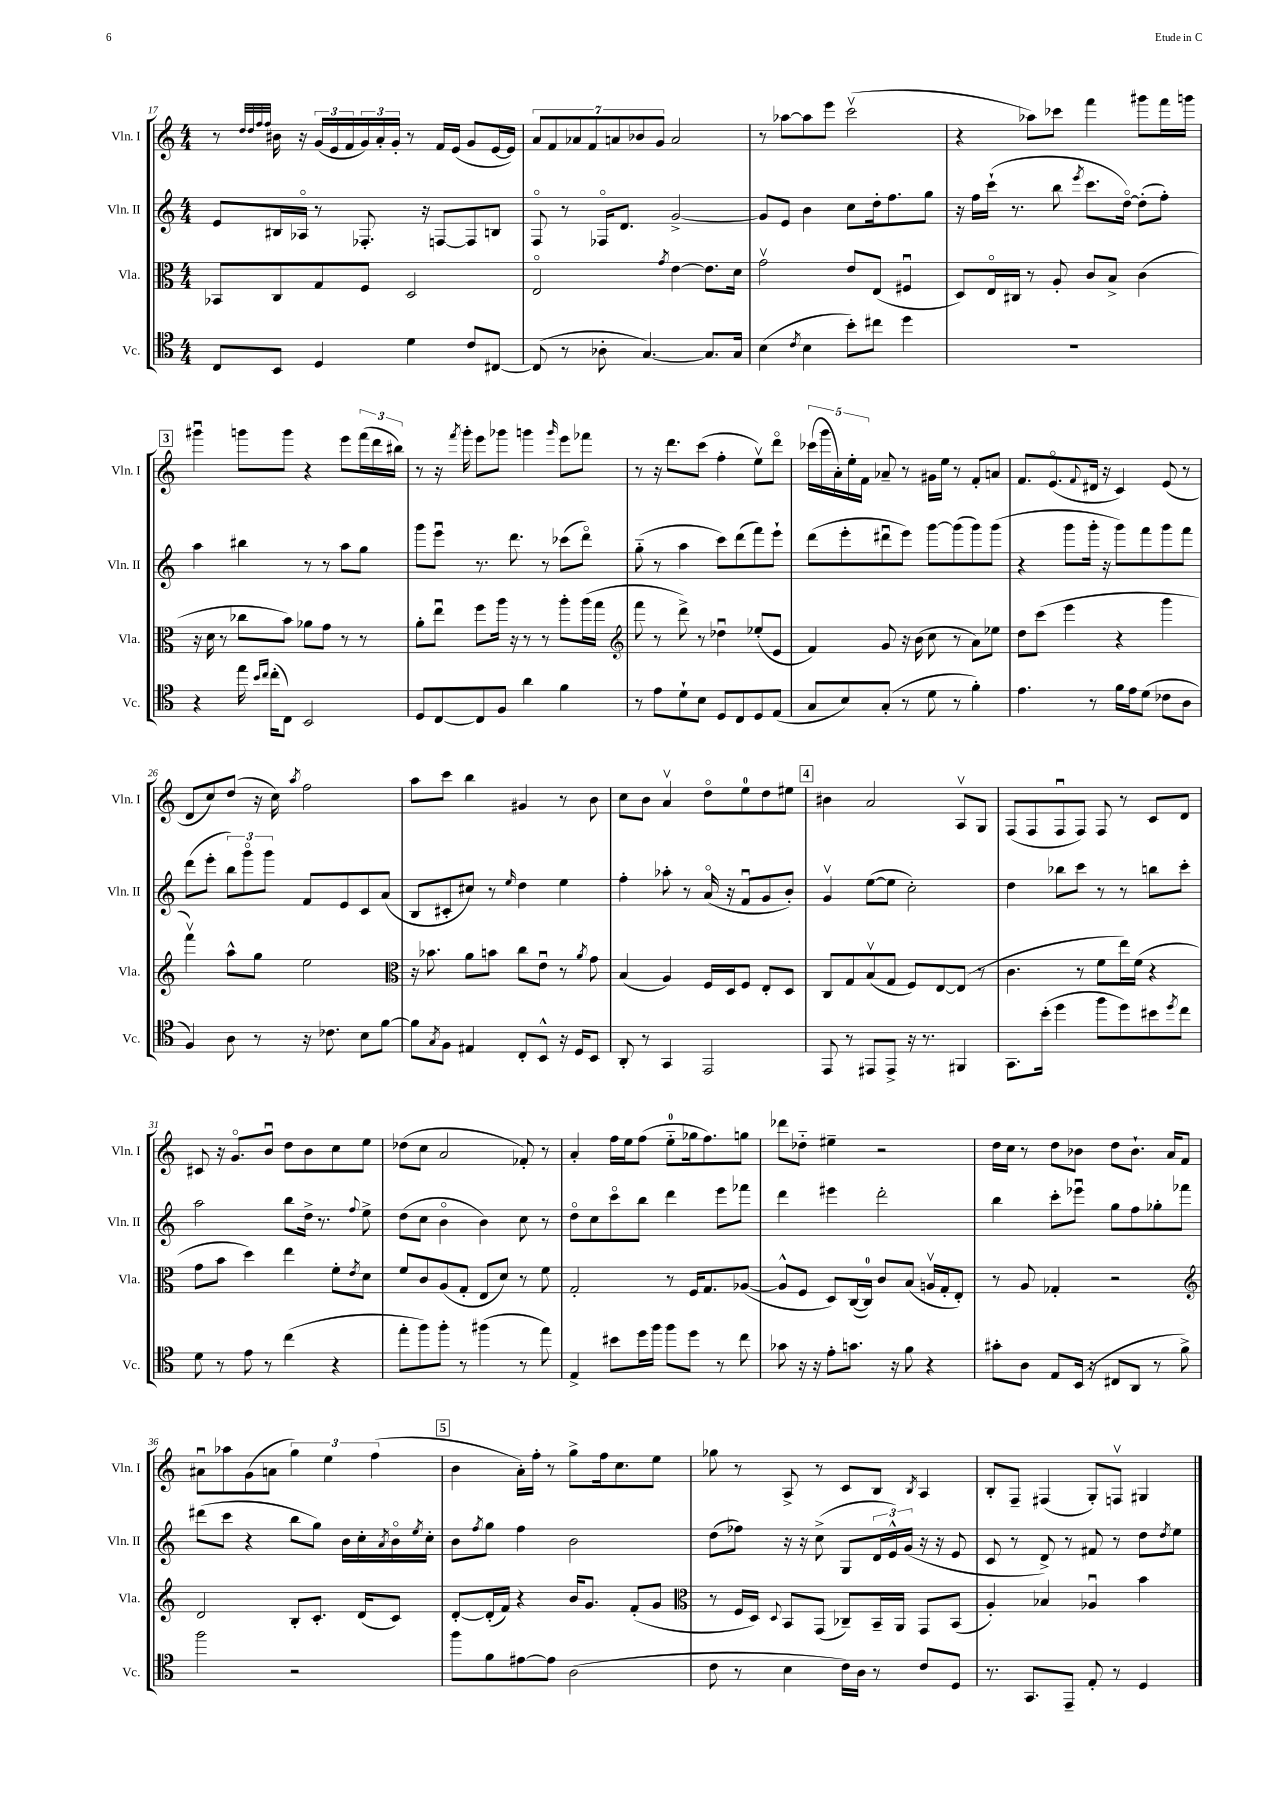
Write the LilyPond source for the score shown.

<<
\new StaffGroup <<
\new Staff = "s0" \with { instrumentName = "Vln. I" shortInstrumentName = "Vln. I" } {
    \clef treble \key c \major \numericTimeSignature \time 4/4
    r8 \grace { d''32 d''32 f''32 f''32 } bis'16 r16 \tuplet 3/2 { g'16( e'16 f'16 } \tuplet 3/2 { g'16) a'16-. g'16-. } r8 f'16 e'16( g'8 e'16~ e'16) |
    \tuplet 7/4 { a'8 f'8 aes'8 f'8 a'8 bes'8 g'8 } a'2 |
    r8 aes''8~ aes''8 e'''8 c'''2\upbow( |
    r4 aes''8) ces'''8 f'''4 gis'''8 f'''16 g'''16 |
    \mark \markup { \box "3" } gis'''4\downbow g'''8 g'''8 r4 e'''8 \tuplet 3/2 { f'''16( d'''16 bis''16) } |
    r8 r16 \acciaccatura { f'''8 } g'''16-. e'''8 ges'''8 g'''4 \grace { g'''16 } e'''8 fes'''8 |
    r8 r16 d'''8. c'''8( f''4-. e''8\upbow) d'''8\flageolet |
    \tuplet 5/4 { ces'''16( g'''16 a'16-.) e''16-. f'16 } aes'8-- r8 gis'16 e''16 r8 f'8-. a'8 |
    f'8. e'8.\flageolet( \appoggiatura { f'8 } dis'16 r16 c'4) e'8( r8 |
    d'8 c''8) d''8( r16 c''16) \acciaccatura { a''8 } f''2 |
    a''8 c'''8 b''4 gis'4 r8 b'8 |
    c''8 b'8 a'4\upbow d''8\flageolet e''8-0 d''8 eis''8 |
    \mark \markup { \box "4" } bis'4 a'2 a8\upbow g8 |
    f8( f8 f8\downbow f8) f8 r8 c'8 d'8 |
    cis'8 r16 g'8.\flageolet b'8\downbow d''8 b'8 c''8 e''8 |
    des''8( c''8 a'2 fes'8-.) r8 |
    a'4-. f''16 e''16 f''8( e''8-0-_ ges''16 f''8.) g''8 |
    des'''8 des''8-_ eis''4-- r2 |
    d''16 c''16 r8 d''8 bes'8 d''8 bes'8.-! a'16 f'8 |
    ais'8\downbow aes''8 g'8( a'8 \tuplet 3/2 { g''4) e''4 f''4( } |
    \mark \markup { \box "5" } b'4 a'16-.) f''16-. r8 g''8-> f''16 c''8. e''8 |
    ges''8 r8 a8-> r8 c'8 b8 \acciaccatura { b8 } a4 |
    b8-. f8-- fis4( g8-.) f8\upbow gis4 \bar "|." |
}
\new Staff = "s1" \with { instrumentName = "Vln. II" shortInstrumentName = "Vln. II" } {
    \clef treble \key c \major \numericTimeSignature \time 4/4
    e'8 bis16 aes16\flageolet r8 fes8.-. r16 f8~ f8 b8 |
    f8\flageolet r8 fes16\flageolet d'8. g'2~-> |
    g'8 e'8 b'4 c''8 d''16-. f''8. g''8 |
    r16 f''16 c'''16-!( r8. b''8 \acciaccatura { e'''8 } c'''8. d''16~\flageolet) d''8-.( f''8-.) |
    \mark \markup { \box "3" } a''4 bis''4 r8 r8 a''8 g''8 |
    g'''8 e'''8\downbow r8. d'''8. r8 ces'''8( d'''8\flageolet) |
    g''8-_( r8 a''4 c'''8) d'''8( f'''8) e'''8-! |
    d'''8( e'''8-. dis'''8\downbow e'''8) g'''8~ g'''8( g'''8) g'''8( |
    r4 g'''8 g'''16-. r16 g'''8) f'''8 g'''8 f'''8 |
    d'''8( e'''8-. \tuplet 3/2 { b''8) g'''8\flageolet g'''8 } f'8 e'8 c'8 a'8( |
    b8 cis'8-. cis''8) r8 \grace { e''16 } d''4 e''4 |
    f''4-. aes''8-. r8 a'16\flageolet( r16 f'8\downbow g'8 b'8-.) |
    \mark \markup { \box "4" } g'4\upbow e''8~( e''8 c''2-.) |
    d''4 bes''8 c'''8 r8 r8 b''8 c'''8-. |
    a''2 b''8 d''16-> r8. \appoggiatura { f''8 } e''8-> |
    d''8( c''8 b'4\flageolet b'4) c''8 r8 |
    d''8\flageolet c''8 c'''8\flageolet b''8 d'''4 e'''8 fes'''8 |
    d'''4 eis'''4 d'''2-. |
    b''4 c'''8-. ees'''8\downbow g''8 f''8 ges''8-. fes'''8 |
    dis'''8( c'''8 r4 b''8 g''8) b'16 c''16-. \acciaccatura { a'8 } b'16\flageolet \acciaccatura { e''8 } c''16-. |
    \mark \markup { \box "5" } b'8 \acciaccatura { f''8 } g''8 f''4 b'2 |
    d''8( fes''8) r16 r16 c''8->( g8 \tuplet 3/2 { d'16 e'16-^) g'16( } r16 r16 e'8 |
    c'8 r8 d'8->) r8 fis'8 r8 d''8 \acciaccatura { d''8 } e''8 \bar "|." |
}
\new Staff = "s2" \with { instrumentName = "Vla." shortInstrumentName = "Vla." } {
    \clef alto \key c \major \numericTimeSignature \time 4/4
    bes,8 c8 g8 f8 d2 |
    e2\flageolet \acciaccatura { g'8 } e'4~ e'8. d'16 |
    g'2\upbow e'8 e8( fis4\downbow |
    d8) e16\flageolet cis16 r8 a8-. c'8 b8-> c'4( |
    \mark \markup { \box "3" } r16 d'16 r8 ces''8 b'8) aes'8 g'8 r8 r8 |
    a'8-. e''8\downbow f''8 a''16 r16 r8 r8 a''8-. a''16( g''16 |
    \clef treble f'''8 r8 d'''8->) r8 des''4\downbow ees''8-.( e'8 |
    f'4) g'8 r16 b'16( c''8 r8 a'8) ees''8 |
    d''8 c'''8( e'''4 r4 g'''4 |
    f'''4\upbow) a''8-^ g''8 e''2 |
    \clef alto r16 bes'8. a'8 b'8 c''8 e'8\downbow r8 \acciaccatura { a'8 } g'8 |
    b4( a4) f16 d16 f8 e8-. d8 |
    \mark \markup { \box "4" } c8 g8 b8\upbow( g8 f8) e8~ e8( r8 |
    c'4. r8 f'8 e''16) f'16( r4 |
    g'8 b'8 d''4) e''4 f'8-. \acciaccatura { e'8 } d'8 |
    f'8 c'8 a8( g8-. e8 d'8) r8 f'8 |
    g2-. r8 f16 g8. aes8~( |
    aes8-^ f8 d8) c16~( c16-0) c'8 b8( a16\upbow g16-. e8-.) |
    r8 a8 ges4-. r2 |
    \clef treble d'2 b8-. c'8.-. d'16( c'8) |
    \mark \markup { \box "5" } d'8~-. d'16-.( f'16) r4 b'16 g'8. f'8-.( g'8 |
    \clef alto r8 f16 d16) \appoggiatura { d8 } b,8 g,8( ces8--) b,16-- a,16 g,8 b,8( |
    a4-.) bes4 aes4\downbow b'4 \bar "|." |
}
\new Staff = "s3" \with { instrumentName = "Vc." shortInstrumentName = "Vc." } {
    \clef tenor \key c \major \numericTimeSignature \time 4/4
    c8 b,8 d4 d'4 c'8 cis8~ |
    cis8( r8 aes8-. g4.~) g8. g16 |
    b4( \acciaccatura { c'8 } b4 b'8-.) cis''8 d''4 |
    R1 |
    \mark \markup { \box "3" } r4 e''16 \grace { b'16 c''16 } c''16-.( c8) b,2 |
    d8 c8~ c8 f8 a'4 f'4 |
    r8 e'8 d'8-! b8 d8 c8 d8 e8( |
    g8 b8) g8-.( r8 d'8 r8 f'4-.) |
    e'4. r8 f'16 e'16 d'8( ces'8 a8 |
    f4) a8 r8 r16 ces'8. b8 f'8~ |
    f'8 \acciaccatura { g8 } f8 eis4 c8-. b,8-^ r16 d16 b,8 |
    a,8-. r8 g,4 e,2 |
    \mark \markup { \box "4" } e,8 r8 eis,8 eis,8-> r16 r8. fis,4 |
    g,8. b'16-.( d''4 f''8 d''8) bis'8 \acciaccatura { d''8 } c''8 |
    d'8 r8 e'8 r8 c''4( r4 |
    e''8-. f''8) f''8-. r8 fis''4( r8 e''8) |
    e4-> bis'8 d''16 f''16 f''8 d''8 r8 c''8 |
    ges'8 r16 r16 e'8-. g'8. r16 f'8 r4 |
    gis'8-. a8 e8 b,16( r16 cis8 a,8 r8 f'8->) |
    f''2 r2 |
    \mark \markup { \box "5" } f''8 f'8 eis'8~ eis'8 a2( |
    c'8 r8 b4 c'16) a16 r8 c'8 d8 |
    r8. g,8. e,8-- e8-. r8 d4 \bar "|." |
}
>>
>>
\layout { \context { \Score currentBarNumber = #17 } }
